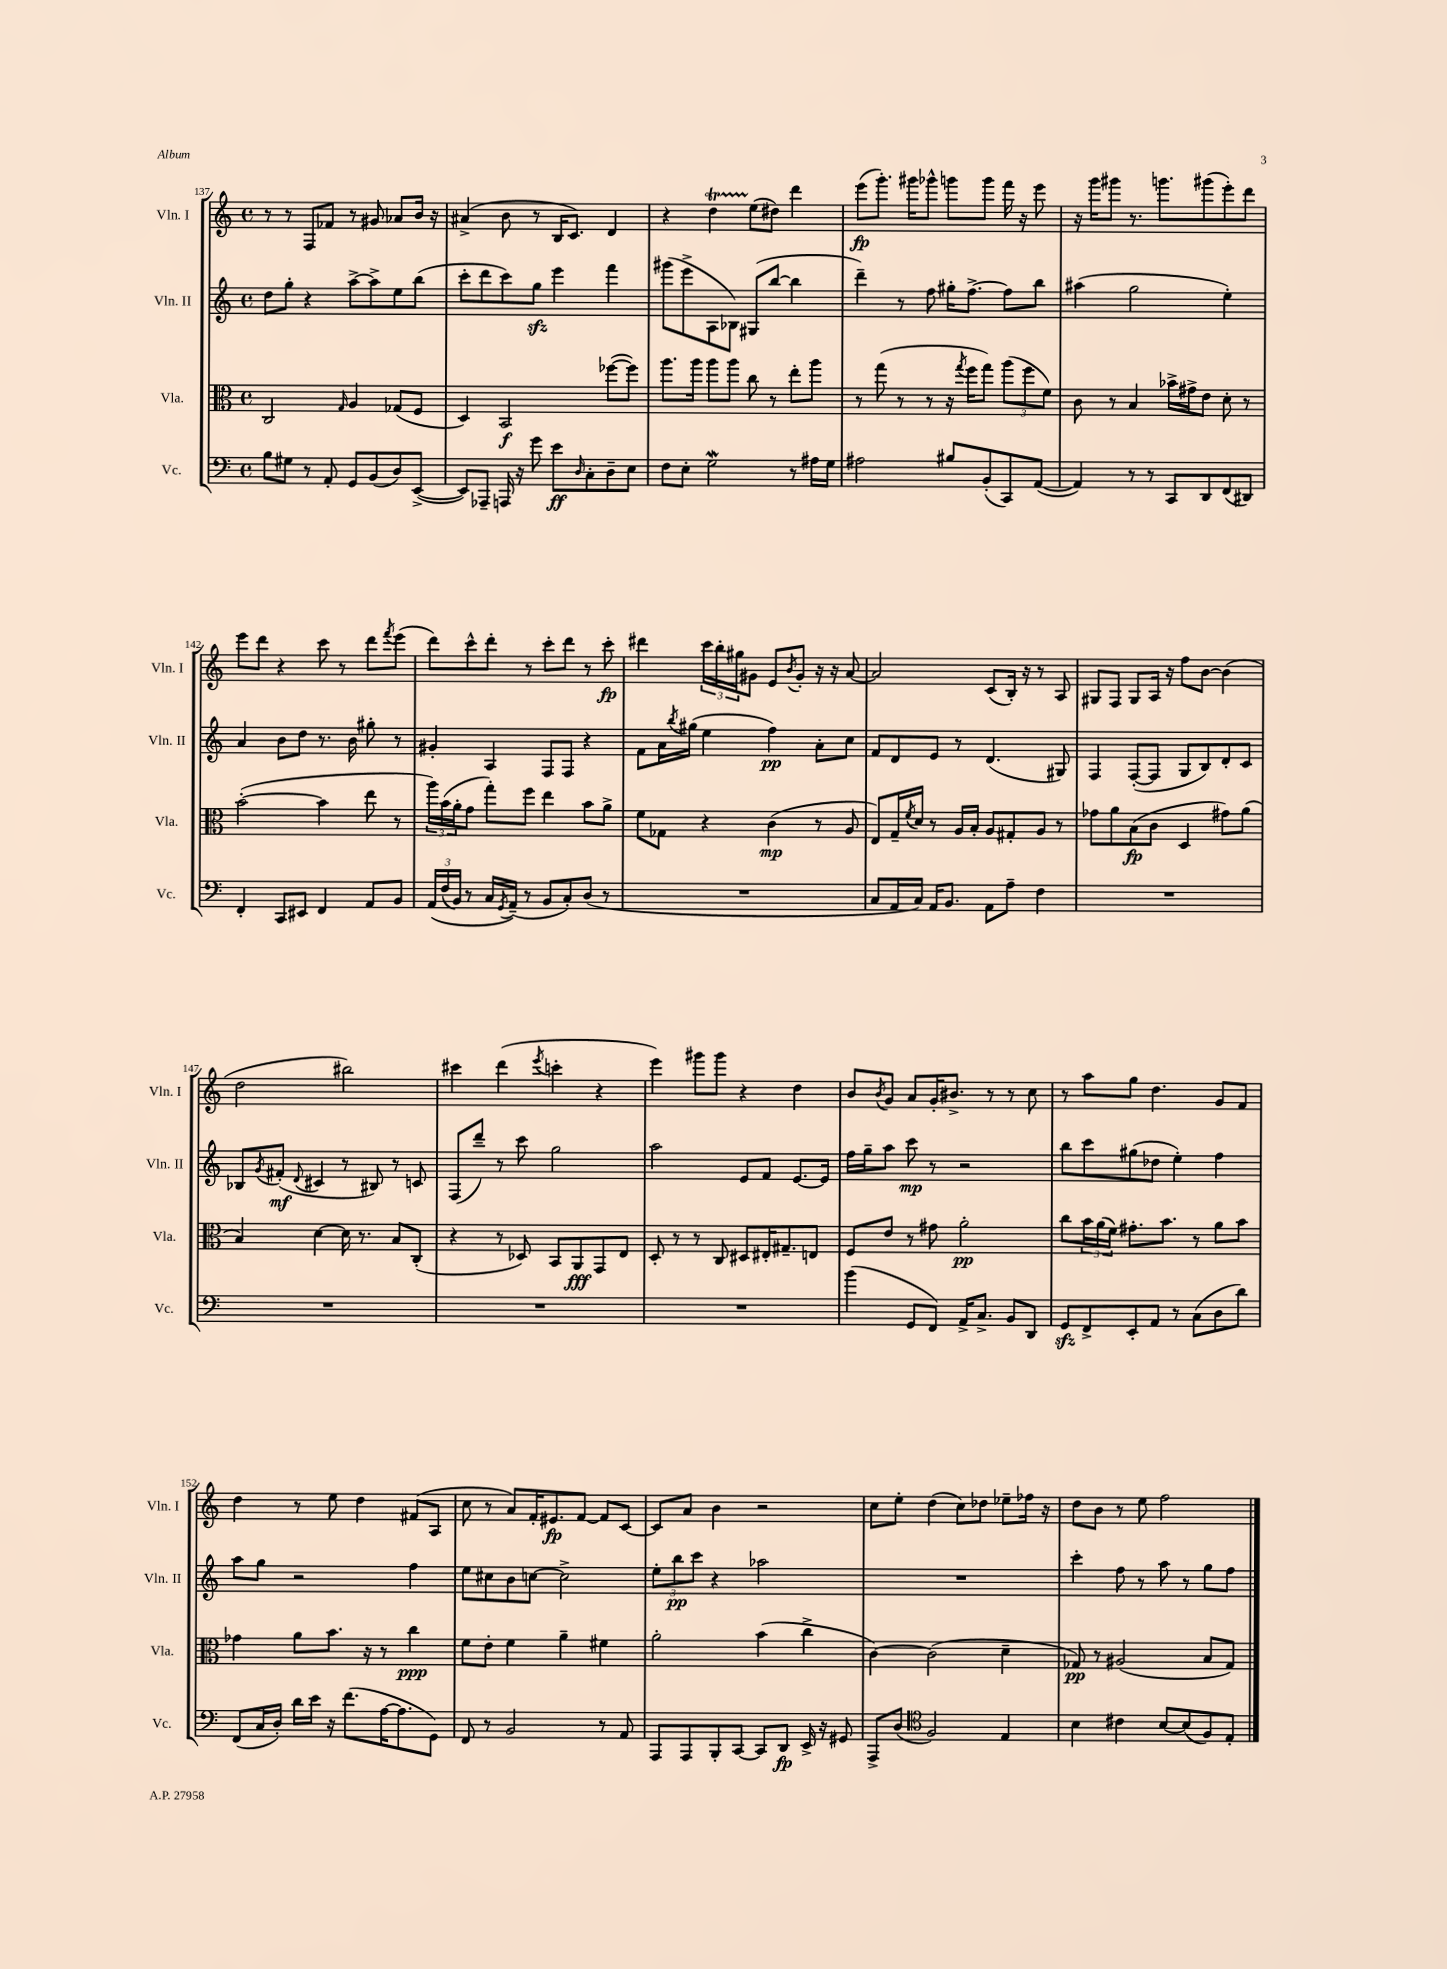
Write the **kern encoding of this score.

**kern	**kern	**kern	**kern
*staff4	*staff3	*staff2	*staff1
*clefF4	*clefC3	*clefG2	*clefG2
*k[]	*k[]	*k[]	*k[]
*M4/4	*M4/4	*M4/4	*M4/4
*met(c)	*met(c)	*met(c)	*met(c)
8B	2C	8dd	8r
8G#	.	8gg'	8r
8r	.	4r	8F
8AA'	.	.	8f-
.	16qqG	.	.
8GG	4A	[8aa^	8r
(8BB	.	8aa^]	8g#
8D)	(8G-	8ee	8a-
([8EE^	8F	(8bb	16b
.	.	.	16r
=	=	=	=
8EE])	4D)	8ccc'	(4a#^
8AAA-~	.	8ddd	.
16AAA	2BB	8ccc)	8b
16r	.	.	.
8g	.	8gg	8r
8e	.	4eee	16B
.	.	.	8.c)
16qqD	.	.	.
8C'	.	.	.
8D~	([8ff-	4fff	4d
8E	8ff-])	.	.
=	=	=	=
8F	8.aa	(8ggg#	4r
8E'	.	8eee^	.
.	16aa	.	.
2G	8aa	8A	4dd
.	8aa	8B-)	.
.	8cc	(8G#	(8ee
.	8r	[8bb	8dd#)
8r	8ee'	4bb]	4ddd
16A#	8aa	.	.
16G	.	.	.
=	=	=	=
2A#	8r	4ddd~)	(8eee
.	(8gg	.	8.ggg')
.	8r	8r	.
.	.	.	16ggg#
.	8r	8ff	8ggg-^^
8B#	16r	16gg#'	8ggg
.	8qgg	.	.
.	16ff	[8.ff^	.
(8BB'	8gg)	.	8ggg
8CC)	(12aa	8ff]	16fff
.	.	.	16r
.	12ff	.	.
([8AA	.	8bb	8eee
.	12f)	.	.
=	=	=	=
4AA])	8c	(4aa#	16r
.	.	.	16ggg
.	8r	.	8ggg#
8r	4B	2gg	8.r
8r	.	.	.
.	.	.	8.ggg
8CC	16b-^	.	.
.	16g#^	.	.
8DD	8e	.	(8ggg#
(8FF	8d'	4ee')	8eee')
8DD#)	8r	.	8ddd
=	=	=	=
4FF'	([2b'	4a	8eee
.	.	.	8ddd
8CC	.	8b	4r
8EE#	.	8dd	.
4FF	4b]	8.r	8ccc
.	.	.	8r
.	.	16b	.
8AA	8ee	8gg#'	8ddd
.	.	.	8qfff
8BB	8r	8r	(8eee
=	=	=	=
&(24AA	24aa)	4g#'	8ddd)
(24F	(24b	.	.
24BB)	24a'	.	.
8r	8g	.	8ccc^^
16C	8gg')	4A	8ddd'
8qGG	.	.	.
(16AA~&)	.	.	.
8r	8ff	.	8r
8BB	4ee	8F	8ccc'
8C')	.	8F	8ddd
(8D	8b	4r	8r
8r	8a^	.	8ccc'
=	=	=	=
1r	8f	8f	4ddd#
.	8G-	16a	.
.	.	8qbb	.
.	.	(16gg#	.
.	4r	4ee	24ccc
.	.	.	24bb'
.	.	.	24gg#
.	.	.	8g#
.	(4c	4ff)	8e
.	.	.	8qb
.	.	.	8g#'
.	8r	8a'	16r
.	.	.	16r
.	8A	8cc	[8a
=	=	=	=
8C	8E)	8f	2a]
16AA	16G~	8d	.
.	8qf	.	.
16C)	16d	.	.
16AA	8r	8e	.
8.BB	.	.	.
.	16A	8r	.
.	16B'	.	.
8AA	8A	(4.d	(8c
8A~	8G#'	.	16B')
.	.	.	16r
4F	8A	.	8r
.	8r	8G#)	8A
=	=	=	=
1r	8g-	4F	8G#
.	8a	.	8F
.	(8B	([8F'	8G#
.	8c	8F]	16A
.	.	.	16r
.	4D	8G	8ff
.	.	8B)	[8b
.	8g#)	8d'	(4b]
.	(8a	8c	.
=	=	=	=
1r	4B)	8B-	2dd
.	.	8qg	.
.	.	(8f#'	.
.	.	8qqd	.
.	[4d	4c#	.
.	16d]	8r	2bb#)
.	8.r	.	.
.	.	8B#)	.
.	8B	8r	.
.	(8C'	8c	.
=	=	=	=
1r	4r	(8F	4ccc#
.	.	8ddd~)	.
.	8r	8r	(4ddd
.	8D-)	8ccc	.
.	.	.	8qeee
.	8BB	2gg	4ccc'
.	8AA	.	.
.	8GG	.	4r
.	8E	.	.
=	=	=	=
1r	8D'	2aa	4eee)
.	8r	.	.
.	8r	.	8ggg#
.	8C	.	8ggg#
.	8D#	8e	4r
.	16E#'	8f	.
.	8.G#~	.	.
.	.	[8.e	4dd
.	8E	.	.
.	.	16e]	.
=	=	=	=
(4b	8F	16ff	8b
.	.	16gg~	.
.	.	.	8qb
.	8e	8aa	8g
8GG	8r	8ccc	8a
8FF)	8g#	8r	16g'
.	.	.	8.b#^
16AA^	2a'	2r	.
8.C^	.	.	.
.	.	.	8r
8BB	.	.	8r
8DD	.	.	8cc
=	=	=	=
8GG	8cc	8bb	8r
8FF^	24b	8ccc	8aa
.	(24a	.	.
.	24f)	.	.
8EE'	8.g#'	(8gg#	8gg
8AA	.	8dd-	4.dd
.	8.b	.	.
8r	.	4ee')	.
(8C	8r	.	.
8D	8a	4ff	8g
8d)	8b	.	8f
=	=	=	=
(8FF	4g-	8aa	4dd
16C	.	8gg	.
16D')	.	.	.
16d	8a	2r	8r
16e	.	.	.
16r	8.b	.	8ee
(8.f	.	.	.
.	.	.	4dd
.	16r	.	.
[16A	8r	.	.
8.A]	.	.	.
.	4cc	4ff	(8f#
8GG)	.	.	8A
=	=	=	=
8FF	8f	8ee	8cc
8r	8e'	8cc#	8r
2BB	4f	8b	8a)
.	.	[8cc	16f'
.	.	.	8.e#
.	4a~	2cc^]	.
.	.	.	[8f
8r	4f#	.	8f]
8AA	.	.	[8c
=	=	=	=
8AAA	2a'	12ee'	8c]
.	.	12bb	.
8AAA	.	.	8a
.	.	12ccc	.
8BBB'	.	4r	4b
[8CC	.	.	.
8CC]	(4b	2aa-	2r
8DD	.	.	.
16EE^	4cc^	.	.
16r	.	.	.
8GG#	.	.	.
=	=	=	=
8AAA^	[4c)	1r	8cc
(8D	.	.	8ee'
*clefC4	*	*	*
2F)	(2c]	.	(4dd
.	.	.	8cc)
.	.	.	8dd-
4E	4d~	.	8ee-~
.	.	.	16ff-
.	.	.	16r
=	=	=	=
4B	8G-)	4ccc'	8dd
.	8r	.	8b
4c#	(2A#	8ff	8r
.	.	8r	8ee
[8B	.	8aa	2ff
(8B]	.	8r	.
8F)	8B	8gg	.
8E'	8G-)	8ff	.
==	==	==	==
*-	*-	*-	*-
